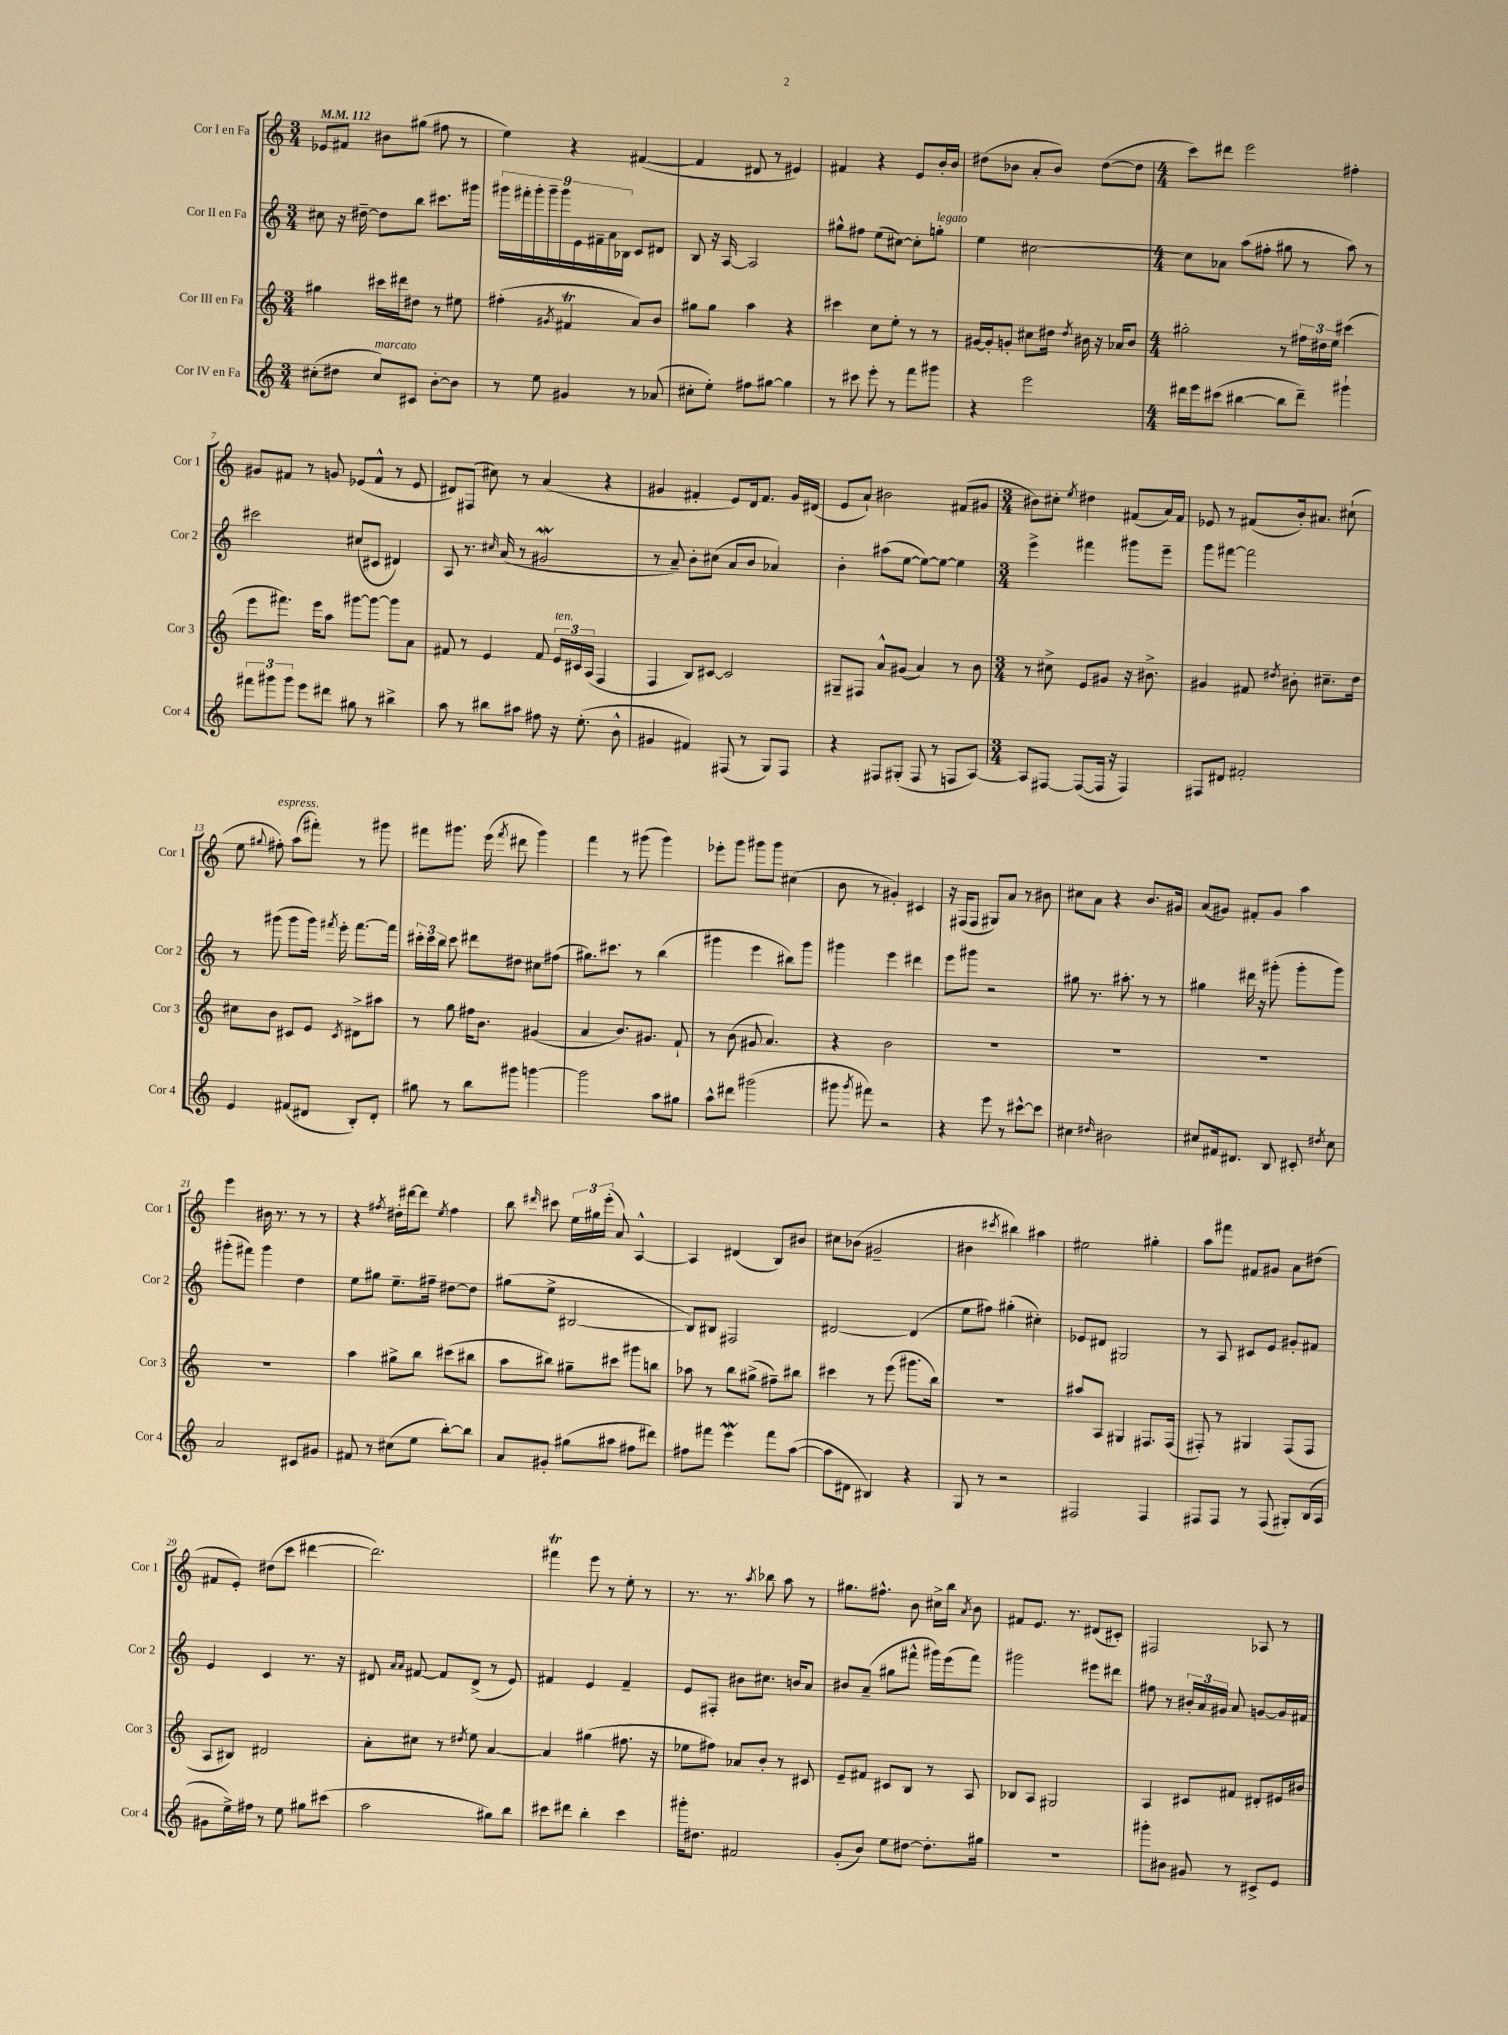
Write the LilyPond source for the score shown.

<<
\new StaffGroup <<
\new Staff = "s0" \with { instrumentName = "Cor I en Fa" shortInstrumentName = "Cor 1" } {
    \clef treble \key c \major \numericTimeSignature \time 3/4 \tempo 4 = 112
    \autoBeamOff ees'8[ fis'8] bis'8[ gis''8]( fis''8 r8 |
    e''4) r4 fis'4~( |
    fis'4 dis'8 r8 eis'4) |
    fis'4 r4 e'8[ b'16-. b'16] |
    dis''8[( bes'8] a'8[-. bes'8]) dis''8[~( dis''8] |
    \numericTimeSignature \time 4/4 c'''8[) dis'''8] e'''2 fis''4-. |
    gis'8[ fis'8] r8 g'8 ees'8[( fis'8]-^ r8 ees'8 |
    dis'8[) fis8]( cis''8) r8 a'4( r4 |
    gis'4 fis'4-. e'8[) d'16 fis'8.] gis'16[ dis'16]( |
    e'8[ a'8]-!) bis'2 fis'8[( gis'8] |
    \numericTimeSignature \time 3/4 bis'8[) cis''8]-. \acciaccatura { e''8 } dis''4 fis'8[( a'16) fis'16] |
    ees'8 r8 fis'8[( b'16-.) ais'8.] cis''8-!( |
    e''8 \appoggiatura { gis''8 } fis''8-.^\markup { \italic "espress." }) a''8[( fis'''8]-.) r8 gis'''8 |
    fis'''8[ gis'''8.] e'''16( \acciaccatura { fis'''8 } dis'''8 gis'''4) |
    f'''4 r8 gis'''8( gis'''4) |
    ees'''8[-. g'''8] gis'''8[ gis'''8] cis''4( |
    b'8 r8 gis'4-.) cis'4 |
    r16 fis16[( fis8] gis8[) a'8] r8 bis'8 |
    cis''8[ a'8] r4 b'8.[ gis'16] |
    a'8[( gis'8]) fis'8[-. gis'8] a''4 |
    e'''4 bis'16 r8. r8 r8 |
    r4 \acciaccatura { fis''8 } dis''16[-. dis'''16~ dis'''8] \acciaccatura { e''8 } fis''4 |
    b''8 \grace { dis'''16 } cis'''8 \tuplet 3/2 { e''16[ gis''16 e'''16]-.( } a'8) a4~-^ |
    a4 dis'4( b8[) bis'8] |
    cis''8[ bes'8]( gis'2-- |
    bis'4 \acciaccatura { cis'''8 } bis''4) ais''4 |
    eis''2 gis''4-. |
    a''8[ fis'''8] fis'8[ gis'8] a'8[ dis''8]( |
    fis'8[ e'8]-.) dis''8[( c'''8] dis'''4~ |
    dis'''2.) |
    fis'''4\trill e'''8 r8 e''8-. r8 |
    r8. r8. \acciaccatura { a''8 } bes''8 a''8 r8 |
    gis''8.[ fis''8.]-^ b'8 cis''16[-> b''16] \acciaccatura { a'8 } b'8 |
    fis'8[ e'8.] r8. dis'8[( cis'8]-.) |
    fis2 aes8 r8 \bar "|." |
}
\new Staff = "s1" \with { instrumentName = "Cor II en Fa" shortInstrumentName = "Cor 2" } {
    \clef treble \key c \major \numericTimeSignature \time 3/4
    \autoBeamOff cis''8 r16 dis''16~-- dis''8[ b''8] cis'''8.[ gis'''16] |
    \tuplet 9/8 { gis'''16[ fis'''16-. gis'''16-. gis'''16-- gis'''16 e'16 fis'16-- a'16 bes16] } c'8[ dis'8] |
    b8 r16 a16~ a2 |
    gis''8[-^ fis''8] e''8[( cis''8]~) cis''8[-. g''8]-.^\markup { \italic "legato" } |
    e''4 cis''2~ |
    \numericTimeSignature \time 4/4 cis''8[ aes'8] a''8[( fis''8]-. gis''8 r8 a''8) r8 |
    cis'''2 cis''8[( cis'8] dis'4) |
    a8 r8. \grace { cis''16 } a'16( r8 gis'2\mordent |
    r8 a'8--) b'8[-. cis''8]( a'8[ b'8] aes'4) |
    b'4-. ais''8[( e''8]~ e''8[~) e''8]~ e''4 |
    \numericTimeSignature \time 3/4 e'''4-> fis'''4 gis'''8[ e'''8]-- |
    g'''8[ fis'''8]~ fis'''2 |
    r8 gis'''8( gis'''8[ gis'''16]) \acciaccatura { fis'''8 } e'''16-. fis'''8.[~ fis'''16] |
    \tuplet 3/2 { cis'''16[-. cis'''16 b''16] } cis'''8 dis'''8[ dis''8] cis''8[ fis''8]( |
    gis''8.[) cis'''8.] r8 b''4( |
    gis'''4 e'''4 bis''8[) gis'''8] |
    gis'''4 e'''4 dis'''4 |
    e'''8[ gis'''8] r2 |
    gis''8 r8. ais''8.-. r8 r8 |
    gis''4 dis'''16 r16 gis'''8-.( gis'''8[-. gis'''8]) |
    gis'''8[-.( fis'''8]) gis'''4 d''4 |
    e''8[ gis''8] e''8.[-- fis''16]-- dis''8[~ dis''8] |
    gis''8[( e''8]-> bis2~ |
    bis8[) bis8] fis2 |
    dis'2~ dis'4( |
    e''8[ fis''8]) gis''4-.( cis''4-.) |
    ees'8[ dis'8] gis2 |
    r8 a8 cis'8[ e'8] gis'8[-. fis'8] |
    e'4 c'4 r8. r16 |
    dis'8 \grace { a'16[ a'16] } fis'8~ fis'8[ dis'8]->( r8 e'8) |
    fis'4 e'4 fis'4-- |
    e'8[ fis8]-. bis'8[ cis''8.] b'16[ a'8] |
    bis'8[ a'8]--( gis''8[ fis'''8]-^ gis'''16[) e'''16( fis'''8]) |
    gis'''2 eis'''8[ dis'''8] |
    fis''8 r8 \tuplet 3/2 { bis'16[-. a'16 gis'16] } a'8 g'8[~ g'16 fis'16] \bar "|." |
}
\new Staff = "s2" \with { instrumentName = "Cor III en Fa" shortInstrumentName = "Cor 3" } {
    \clef treble \key c \major \numericTimeSignature \time 3/4
    \autoBeamOff gis''4 cis'''16[ dis'''16 dis''8] r8 eis''8 |
    fis''4-.( \acciaccatura { gis'8 } fis'4\trill a'8[) b'8] |
    gis''8[ gis''8] a''4 r4 |
    cis'''4 c''8[ e''8]-. r8 r8 |
    gis'16[~ gis'16-. g'8]-. cis''8[ dis''16] \acciaccatura { dis''8 } bis'16 r16 aes'16[ bis'8] |
    \numericTimeSignature \time 4/4 gis''2-. r8 \tuplet 3/2 { fis''16[ dis''16 e''16] } cis'''4( |
    e'''8[ fis'''8.]) e'''16[ a''8] gis'''8[~ gis'''8]~ gis'''8[ a'8] |
    fis'8 r8 e'4 fis'8 \tuplet 3/2 { e'16[^\markup { \italic "ten." } cis'16 a16]( } f4 |
    f4 b8[) cis'8]~ cis'2 |
    gis8[-- fis8] a'8[-^ gis'8]( a'4) r8 b'8 |
    \numericTimeSignature \time 3/4 r8 cis''8-> e'8[ gis'8] r16 bis'8.-> |
    gis'4 fis'8 \acciaccatura { dis''8 } bis'8-. cis''8.[-- dis''16] |
    cis''8[ b'8] cis'8[ e'8] \acciaccatura { cis'8 } dis'8[-> ais''8] |
    r8 g''8 fis''16[ b'8.] gis'4( |
    a'4 b'8.[) gis'8.] f'8-! |
    r8 b'8( gis'8 a'4.) |
    r4 b'2 |
    R2. |
    R2. |
    R2. |
    R2. |
    a''4 gis''8[-> b''8] cis'''8[( bis''8] |
    a''8[ bis''8]) gis''8[-- cis'''8] gis'''8[ b''8] |
    aes''8 r8 b''8[ gis''8]->( fis''8[--) bis''8] |
    cis'''4 r8 e'''8( gis'''8.[ b''16]) |
    R2. |
    ais''8[ a8] gis4 fis8.[ fis16]( |
    fis8-.) r8 gis4 fis8[( fis8] |
    a8[ bis8]) dis'2 |
    a'8[-. cis''8] r8 \acciaccatura { dis''8 } e''8 a'4~ |
    a'4 gis''4( fis''8. r16 |
    ees''8[ fis''8]) aes'8[ b'8]-. r8 cis'8 |
    e'8[-- fis'8] cis'8[ b8] r8 a8 |
    bes8[ a8] gis2 |
    a4 cis'8[ fis'8] dis'8[-. eis'16 bis'16] \bar "|." |
}
\new Staff = "s3" \with { instrumentName = "Cor IV en Fa" shortInstrumentName = "Cor 4" } {
    \clef treble \key c \major \numericTimeSignature \time 3/4
    \autoBeamOff cis''8[-.( dis''8] cis''8[^\markup { \italic "marcato" }) cis'8] b'8[~-. b'8] |
    r8 e''8 gis'4 r8 aes'8( |
    cis''8[-. e''8]-.) fis''8[ gis''8]~ gis''4 |
    r8 cis'''8 e'''8-. r8 f'''8[ gis'''8] |
    r4 e'''2 |
    \numericTimeSignature \time 4/4 dis'''16[ e'''16 cis'''8]( bis''4~ bis''8[ dis'''8]--) gis'''4-! |
    \tuplet 3/2 { fis'''8[ gis'''8 gis'''8] } e'''8[ dis'''8] gis''8 r8 bis''4-> |
    a''8 r8 bis''8[ ais''8] fis''8 r16 e''8.-.( b'8-^ |
    gis'4 fis'4) fis8( r8 g8[) fis8] |
    r4 fis8[ gis8]-.( fis8 r8 f8[ a8]~) |
    \numericTimeSignature \time 3/4 a8[ fis8]~ fis8[~( fis16] r16 fis4) |
    fis8[ dis'8] fis'2-. |
    e'4 fis'8[( dis'8] b8[-.) dis'8]-. |
    gis''8 r8 b''8[ gis'''8] g'''4~ |
    g'''2 a''8[ gis''8] |
    a''8[-^ dis'''8] gis'''2( |
    gis'''8 \acciaccatura { gis'''8 } fis'''8) r2 |
    r4 e'''8 r8 cis'''8[~-^ cis'''8] |
    cis''4 \grace { dis''16 } bis'2 |
    cis''8[ fis'16 dis'8.] b8 cis'8-. \acciaccatura { dis''8 } cis''8 |
    a'2 cis'8[ gis'8] |
    fis'8 r8 cis''8[( e''8] b''8[~-.) b''8] |
    a'8[ gis'8]-. gis''8[( ais''8] fis''8[ dis'''8]) |
    fis''8[ fis'''8] e'''4\mordent fis'''8[ a''8]~( |
    a''8[ dis'8] bis4) r4 |
    g8 r8 r2 |
    fis2 fis4 |
    fis8[ fis8] r8 fis8( gis8[-.) b16( a16] |
    gis'8[ e''16->) fis''16] r8 e''8 gis''8[ cis'''8]( |
    a''2 gis''8[) b''8] |
    cis'''8[ dis'''8] b''4-. cis'''4 |
    gis'''16[-. dis''8.] fis'2 |
    g'8[-.( b'8]) e''8[ dis''8]~ dis''8.[-. gis''16] |
    R2. |
    gis'''8[-. bis'8] gis'8 r8 cis'8[-> e'8] \bar "|." |
}
>>
>>
